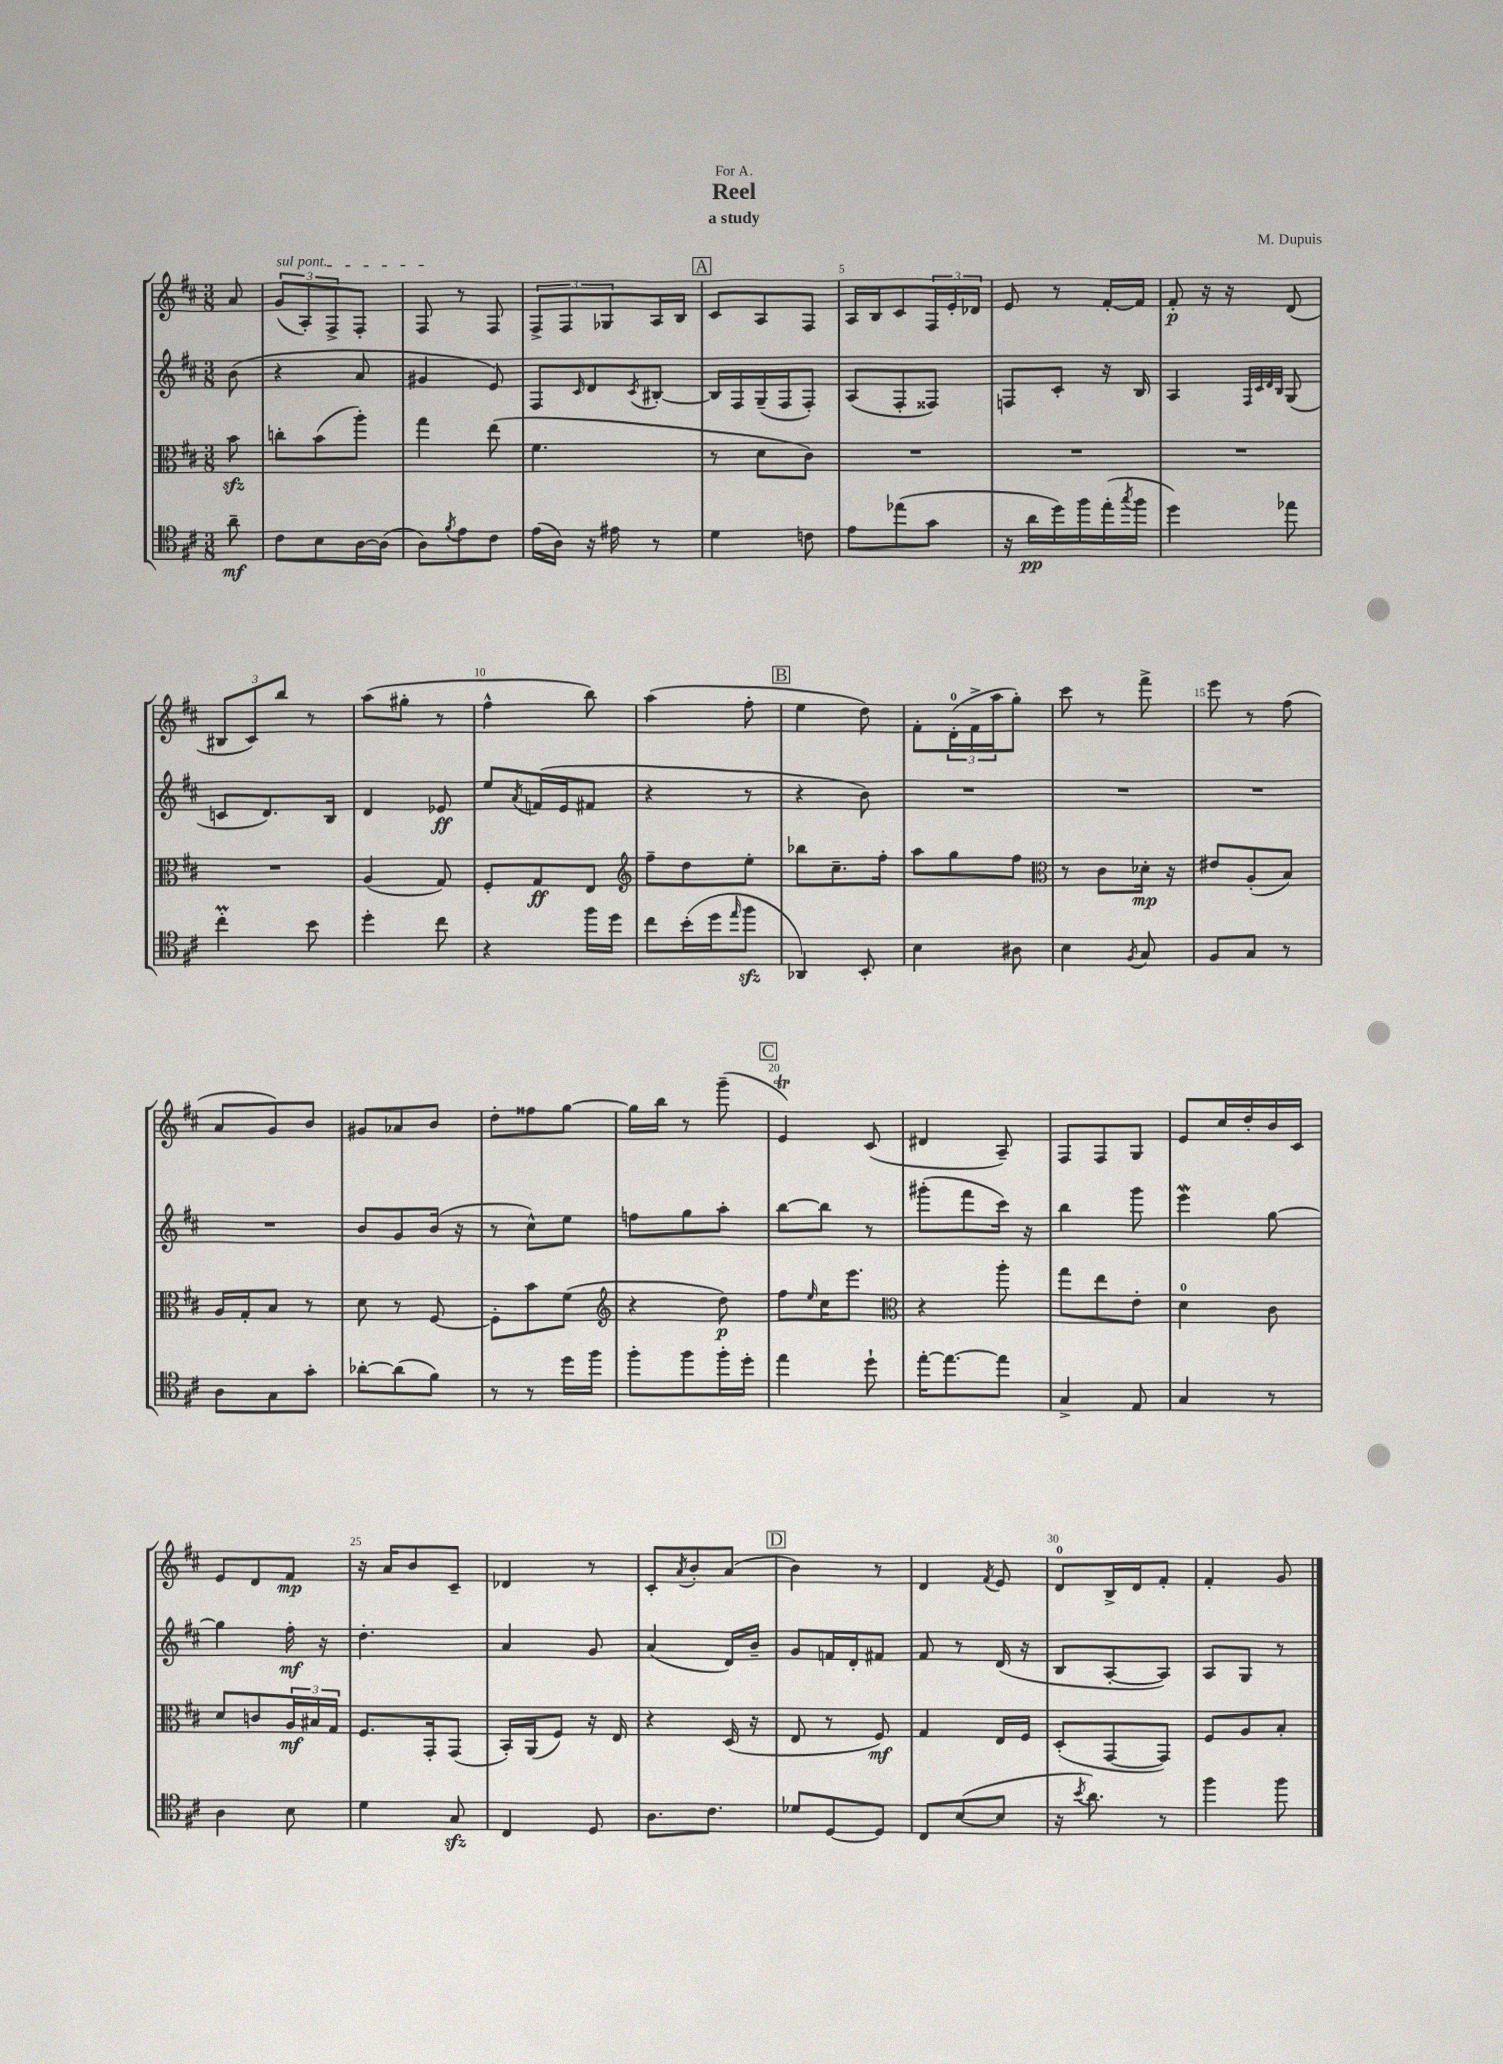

**kern	**dynam	**kern	**dynam	**kern	**dynam	**kern	**dynam
*part4	*part4	*part3	*part3	*part2	*part2	*part1	*part1
*staff4	*staff4	*staff3	*staff3	*staff2	*staff2	*staff1	*staff1
*clefC4	*	*clefC3	*	*clefG2	*	*clefG2	*
*k[f#c#]	*	*k[f#c#]	*	*k[f#c#]	*	*k[f#c#]	*
*M3/8	*	*M3/8	*	*M3/8	*	*M3/8	*
=	=	=	=	=	=	=	=
8a~\	mf	8bzz\	.	(8b\	.	8a/	.
=1	=1	=1	=1	=1	=1	=1	=1
!	!	!	!	!	!	!LO:TX:a:i:t=sul pont.	!
8c#\L	.	8ccn'\L	.	4r	.	(12g/L	.
.	.	.	.	.	.	12A'/)	.
8B\	.	(8b\	.	.	.	.	.
.	.	.	.	.	.	12F#^/	.
[16A\L	.	8aa'\J)	.	8a/	.	8F#'/J	.
(16A\JJ]	.	.	.	.	.	.	.
=2	=2	=2	=2	=2	=2	=2	=2
8A\L)	.	4gg\	.	4g#X/	.	8F#/	.
8qf#/	.	.	.	.	.	.	.
8e\	.	.	.	.	.	8r	.
8c#\J	.	(8ee\	.	8e/)	.	8F#/	.
=3	=3	=3	=3	=3	=3	=3	=3
(16e\LL	.	4.f#\	.	8F#/L	.	12F#^/L	.
16A\JJ)	.	.	.	.	.	.	.
.	.	.	.	.	.	12F#/	.
.	.	.	.	16qqc#/	.	.	.
16r	.	.	.	8d/	.	.	.
.	.	.	.	.	.	12G-X/	.
16e#X\	.	.	.	.	.	.	.
.	.	.	.	8qc#/	.	.	.
8r	.	.	.	[8B#X'/J	.	16A/L	.
.	.	.	.	.	.	16B/JJ	.
!!LO:REH:place=s1:t=A
=4	=4	=4	=4	=4	=4	=4	=4
4d\	.	8r	.	16B#/LL]	.	8c#/L	.
.	.	.	.	16F#/	.	.	.
.	.	8d\L	.	(16G~/	.	8A/	.
.	.	.	.	16F#/J	.	.	.
8cn\	.	8c#\J)	.	8F#'/J)	.	8F#/J	.
=5	=5	=5	=5	=5	=5	=5	=5
8e\L	.	4.r	.	(8A/L	.	16A/LL	.
.	.	.	.	.	.	16B/J	.
(8ee-X\	.	.	.	8F#'/	.	8c#/	.
8g\J	.	.	.	8F##X/J)	.	24F#/L	.
.	.	.	.	.	.	24e'/	.
.	.	.	.	.	.	24d-X/JJ	.
=6	=6	=6	=6	=6	=6	=6	=6
16r	.	4.r	.	8Fn/L	.	8e/	.
16a\LL	pp	.	.	.	.	.	.
16dd\)	.	.	.	8c#'/J	.	8r	.
16ff#\	.	.	.	.	.	.	.
(16ee'\	.	.	.	16r	.	[16f#'/LL	.
8qgg/	.	.	.	.	.	.	.
16ff#\JJ	.	.	.	16B/	.	16f#/JJ]	.
=7	=7	=7	=7	=7	=7	=7	=7
4dd\)	.	4.r	.	4A/	.	8f#'/	p
.	.	.	.	.	.	16r	.
.	.	.	.	.	.	16r	.
.	.	.	.	32qqF#/LLL	.	.	.
.	.	.	.	32qqc#/	.	.	.
.	.	.	.	32qqd/	.	.	.
.	.	.	.	32qqB/JJJ	.	.	.
8ee-X\	.	.	.	(8G/	.	(8d/	.
!!LO:LB:g=z
=8	=8	=8	=8	=8	=8	=8	=8
4cc#m'\	.	4.r	.	8cn/L	.	12B#X/L	.
.	.	.	.	.	.	12c#/)	.
.	.	.	.	8.d/)	.	.	.
.	.	.	.	.	.	12bb/J	.
8b\	.	.	.	.	.	8r	.
.	.	.	.	16B/Jk	.	.	.
=9	=9	=9	=9	=9	=9	=9	=9
4dd'\	.	(4A/	.	4d/	.	(8aa\L	.
.	.	.	.	.	.	8gg#X'\J	.
8cc#\	.	8G/)	.	8e-X/	ff	8r	.
=10	=10	=10	=10	=10	=10	=10	=10
4r	.	8F#'/L	.	8ee/L	.	4ff#^^\	.
.	.	.	.	8qa/	.	.	.
.	.	8G/	ff	(16fn/L	.	.	.
.	.	.	.	16e/J	.	.	.
16ff#\LL	.	8E/J	.	8f#X/J	.	8bb\)	.
16dd\JJ	.	.	.	.	.	.	.
=11	=11	=11	=11	=11	=11	=11	=11
*	*	*clefG2	*	*	*	*	*
8cc#\L	.	8ff#~\L	.	4r	.	(4aa\	.
(16b'\L	.	8dd\	.	.	.	.	.
16dd\J	.	.	.	.	.	.	.
16qqee/	.	.	.	.	.	.	.
8ff#zz\J	.	8ee'\J	.	8r	.	8ff#'\	.
!!LO:REH:place=s1:t=B
=12	=12	=12	=12	=12	=12	=12	=12
4AA-X/)	.	8bb-X\L	.	4r	.	4ee\	.
.	.	8.cc#~\	.	.	.	.	.
8BB'/	.	.	.	8b\)	.	8dd\)	.
.	.	16ff#'\Jk	.	.	.	.	.
=13	=13	=13	=13	=13	=13	=13	=13
4B\	.	8aa\L	.	4.r	.	8f#'\L	.
.	.	8gg\	.	.	.	(24d'\L	.
.	.	.	.	.	.	24f#^\	.
.	.	.	.	.	.	24aa\J	.
8A#X\	.	8ff#\J	.	.	.	8gg'\J)	.
=14	=14	=14	=14	=14	=14	=14	=14
*	*	*clefC3	*	*	*	*	*
4B\	.	8r	.	4.r	.	8ccc#\	.
.	.	8c#\L	.	.	.	8r	.
8qF#/	.	.	.	.	.	.	.
8G/	.	16d-X'\Jk	mp	.	.	8fff#^\	.
.	.	16r	.	.	.	.	.
=15	=15	=15	=15	=15	=15	=15	=15
8F#/L	.	8e#X/L	.	4.r	.	8eee\	.
8G/J	.	(8A'/	.	.	.	8r	.
8r	.	8B/J)	.	.	.	(8ff#\	.
!!LO:LB:g=z
=16	=16	=16	=16	=16	=16	=16	=16
8A\L	.	16A/LL	.	4.r	.	8a/L	.
.	.	16G'/J	.	.	.	.	.
8G\	.	8B/J	.	.	.	8g/)	.
8g'\J	.	8r	.	.	.	8b/J	.
=17	=17	=17	=17	=17	=17	=17	=17
[8a-X'\L	.	8d\	.	8b/L	.	8g#X/L	.
(8a-\]	.	8r	.	8g/	.	8a-X/	.
8f#\J)	.	[8F#/	.	(16b/Jk	.	8b/J	.
.	.	.	.	16r	.	.	.
=18	=18	=18	=18	=18	=18	=18	=18
8r	.	8F#'\L]	.	8r	.	8dd'\L	.
8r	.	8b\	.	8cc#^^\L)	.	8ff##X\	.
16dd\LL	.	(8f#\J	.	8ee\J	.	[8gg\J	.
16ff#\JJ	.	.	.	.	.	.	.
=19	=19	=19	=19	=19	=19	=19	=19
*	*	*clefG2	*	*	*	*	*
8ff#'\L	.	4r	.	8ffn\L	.	16gg\LL]	.
.	.	.	.	.	.	16bb\JJ	.
8ff#\	.	.	.	8gg\	.	8r	.
16ff#'\L	.	8dd\)	p	8aa'\J	.	(8ggg~\	.
16dd'\JJ	.	.	.	.	.	.	.
!!LO:REH:place=s1:t=C
=20	=20	=20	=20	=20	=20	=20	=20
4ee\	.	8ff#\L	.	[8bb\L	.	4eT/)	.
.	.	16qqee/	.	.	.	.	.
.	.	16cc#\K	.	8bb\J]	.	.	.
.	.	8.eee\J	.	.	.	.	.
8dd`\	.	.	.	8r	.	(8c#/	.
=21	=21	=21	=21	=21	=21	=21	=21
*	*	*clefC3	*	*	*	*	*
[16ee'\KL	.	4r	.	(8ggg#X'\L	.	4d#X/	.
8.ee\_	.	.	.	.	.	.	.
.	.	.	.	8fff#\	.	.	.
8ee\J]	.	8aa'\	.	16ccc#\Jk)	.	8A~/)	.
.	.	.	.	16r	.	.	.
=22	=22	=22	=22	=22	=22	=22	=22
4G^/	.	8gg\L	.	4bb\	.	8F#/L	.
.	.	8ee\	.	.	.	8F#/	.
8E/	.	8e'\J	.	8ggg\	.	8G/J	.
=23	=23	=23	=23	=23	=23	=23	=23
4G/	.	4d\	.	4eeeW\	.	8e/L	.
.	.	.	.	.	.	16cc#/L	.
.	.	.	.	.	.	16dd'/	.
8r	.	8c#\	.	[8gg\	.	16b/	.
.	.	.	.	.	.	16c#/JJ	.
!!LO:LB:g=z
=24	=24	=24	=24	=24	=24	=24	=24
4A\	.	8d/L	.	4gg\]	.	8e/L	.
.	.	8cn/	.	.	.	8d/	.
8B\	.	24A/L	mf	16ff#'\	mf	8f#/J	mp
.	.	24B#X/	.	.	.	.	.
.	.	.	.	16r	.	.	.
.	.	24G/JJ	.	.	.	.	.
=25	=25	=25	=25	=25	=25	=25	=25
4d\	.	8.F#/L	.	4.dd'\	.	16r	.
.	.	.	.	.	.	16a/KL	.
.	.	.	.	.	.	8b/	.
.	.	16GG'/k	.	.	.	.	.
8Gzz/	.	(8GG/J	.	.	.	8c#~/J	.
=26	=26	=26	=26	=26	=26	=26	=26
4C#/	.	16BB'/LL)	.	4a/	.	4d-X/	.
.	.	(16AA/J	.	.	.	.	.
.	.	8F#/J)	.	.	.	.	.
8D/	.	16r	.	8g/	.	8r	.
.	.	16E/	.	.	.	.	.
=27	=27	=27	=27	=27	=27	=27	=27
8.A\L	.	4r	.	(4a/	.	8c#'/L	.
.	.	.	.	.	.	8qa/	.
.	.	.	.	.	.	8b'/	.
8.c#\J	.	.	.	.	.	.	.
.	.	(16D/	.	16d/LL)	.	(8a/J	.
.	.	16r	.	16b~/JJ	.	.	.
!!LO:REH:place=s1:t=D
=28	=28	=28	=28	=28	=28	=28	=28
8d-X/L	.	8E/	.	8g/L	.	4b\)	.
[8D/	.	8r	.	16fn/L	.	.	.
.	.	.	.	16d'/J	.	.	.
8D/J]	.	8F#/)	mf	8f#X/J	.	8r	.
=29	=29	=29	=29	=29	=29	=29	=29
8C#/L	.	4G/	.	8f#/	.	4d/	.
([8B/	.	.	.	8r	.	.	.
.	.	.	.	.	.	8qf#/	.
8B/J]	.	16E/LL	.	(16d/	.	8e/	.
.	.	16F#/JJ	.	16r	.	.	.
=30	=30	=30	=30	=30	=30	=30	=30
16r	.	(8D'/L	.	8B/L	.	8d/L	.
8qb/	.	.	.	.	.	.	.
8.a\)	.	.	.	.	.	.	.
.	.	[8GG/	.	[8A'/	.	16B^/L	.
.	.	.	.	.	.	16d/J	.
8r	.	8GG/J])	.	8A/J])	.	8f#'/J	.
=31	=31	=31	=31	=31	=31	=31	=31
4ff#\	.	8F#/L	.	8A/L	.	4f#'/	.
.	.	8A/	.	8G/J	.	.	.
8ff#\	.	8B'/J	.	8r	.	8g/	.
==	==	==	==	==	==	==	==
*-	*-	*-	*-	*-	*-	*-	*-
